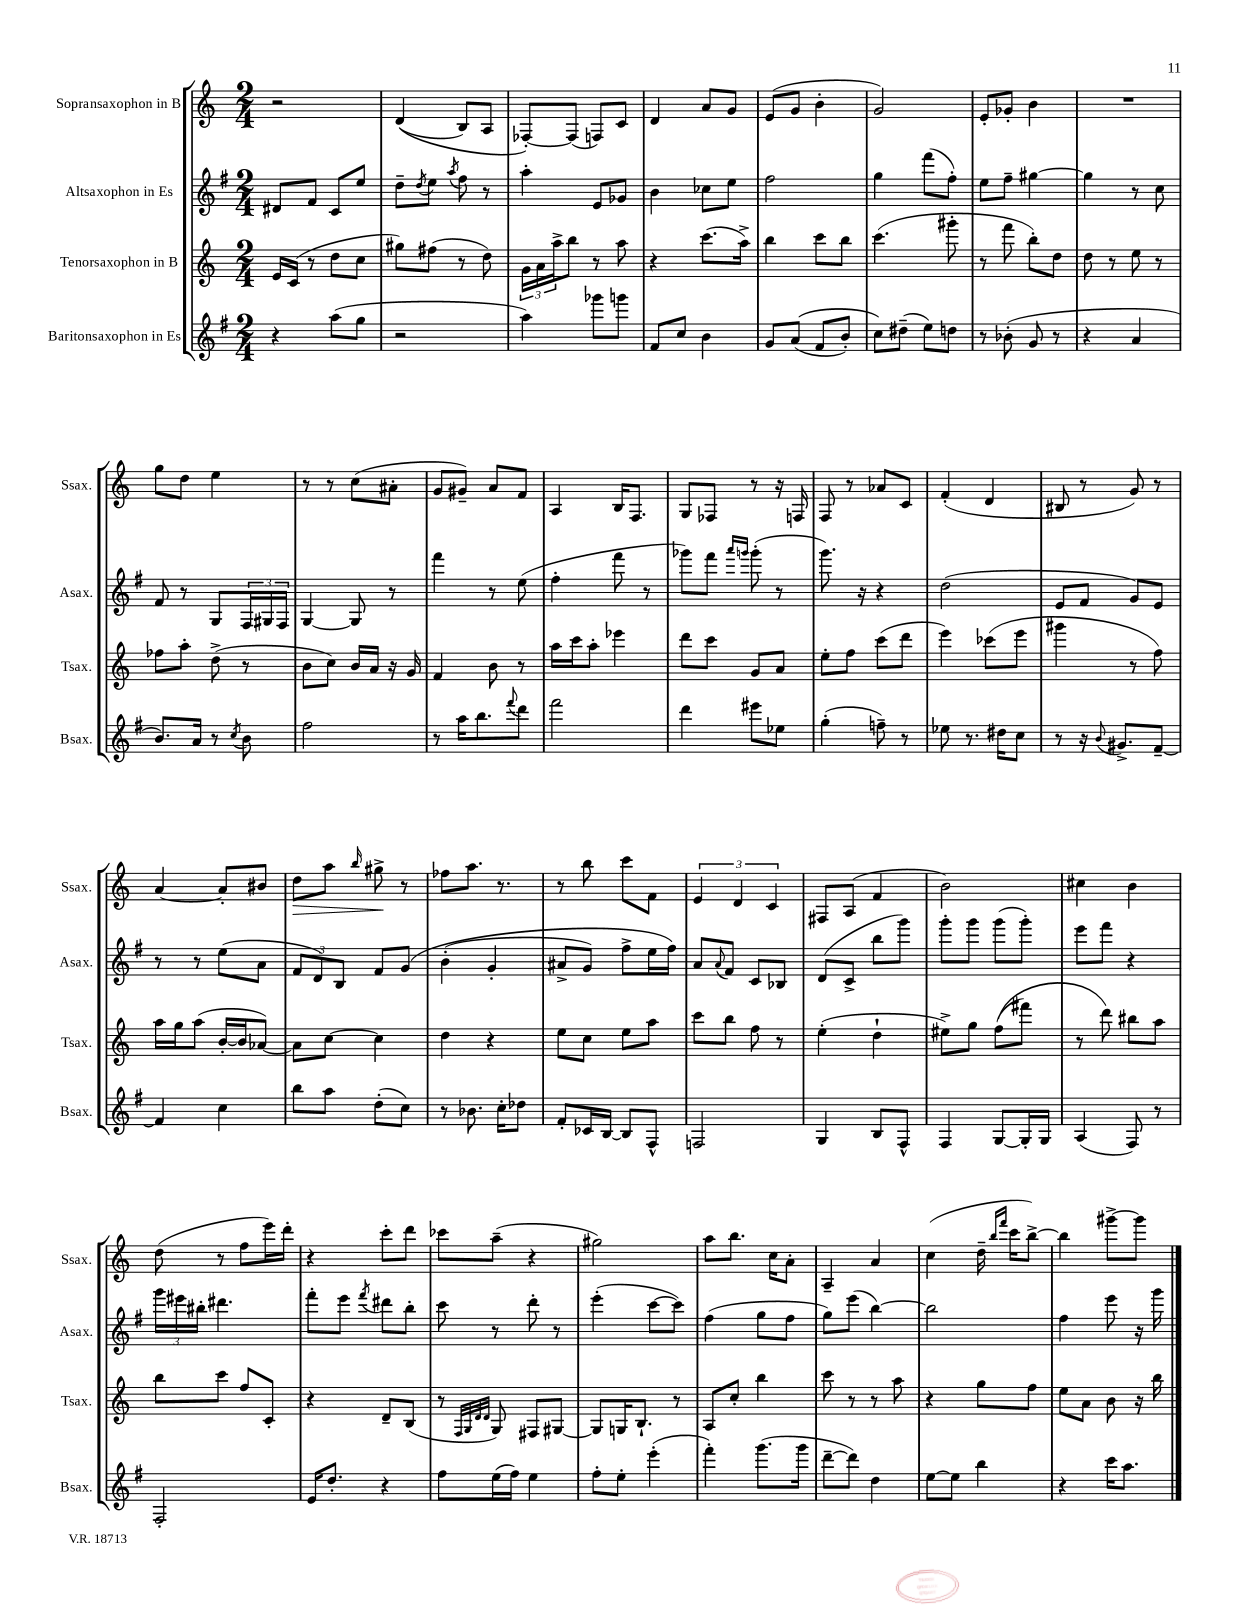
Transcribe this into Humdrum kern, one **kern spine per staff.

**kern	**kern	**kern	**kern	**dynam
*part4	*part3	*part2	*part1	*part1
*staff4	*staff3	*staff2	*staff1	*staff1
*I"Baritonsaxophon in Es	*I"Tenorsaxophon in B	*I"Altsaxophon in Es	*I"Sopransaxophon in B	*
*I'Bsax.	*I'Tsax.	*I'Asax.	*I'Ssax.	*
*clefG2	*clefG2	*clefG2	*clefG2	*
*k[f#]	*k[]	*k[f#]	*k[]	*
*M2/4	*M2/4	*M2/4	*M2/4	*
=1	=1	=1	=1	=1
4r	16e/LL	8d#X/L	2r	.
.	(16c/JJ	.	.	.
.	8r	8f#/J	.	.
(8aa\L	8dd\L	8c/L	.	.
8gg\J	8cc\J	8ee/J	.	.
=2	=2	=2	=2	=2
2r	8gg#X\L)	8dd~\L	((4d/	.
.	.	8qdd/	.	.
.	(8ff#X\J	8ee\J	.	.
.	.	8qaa/	.	.
.	8r	8ff#\	8B/L)	.
.	8dd\)	8r	8A/J	.
=3	=3	=3	=3	=3
4aa\)	24g\LL	4aa'\	[8F-X'/L)	.
.	24a\	.	.	.
.	24aa^\J	.	.	.
.	8bb\J	.	(8F-/J]	.
8ggg-X\L	8r	8e/L	8Fn/L)	.
8gggn\J	8aa\	8g-X/J	8c/J	.
=4	=4	=4	=4	=4
8f#/L	4r	4b\	4d/	.
8cc/J	.	.	.	.
4b\	(8.ccc\L	8cc-X\L	8a/L	.
.	.	8ee\J	8g/J	.
.	16aa^\Jk)	.	.	.
=5	=5	=5	=5	=5
8g/L	4bb\	2ff#\	(8e/L	.
((8a/J	.	.	8g/J	.
8f#/L	8ccc\L	.	4b'\	.
8b'/J)	8bb\J	.	.	.
=6	=6	=6	=6	=6
8cc\L)	(4.ccc\	4gg\	2g/)	.
(8dd#X~\J	.	.	.	.
8ee\L)	.	(8fff#\L	.	.
8ddn\J	8ggg#X'\	8ff#'\J)	.	.
=7	=7	=7	=7	=7
8r	8r	8ee\L	8e'/L	.
(8b-X'\	8fff\	8ff#~\J	8g-X'/J	.
8g/	8bb'\L)	[4gg#X\	4b\	.
8r	8dd\J	.	.	.
=8	=8	=8	=8	=8
4r	8dd\	4gg#\]	2r	.
.	8r	.	.	.
4a/	8ee\	8r	.	.
.	8r	8cc\	.	.
!!LO:LB:g=z
=9	=9	=9	=9	=9
8.b/L)	8ff-X\L	8f#/	8gg\L	.
.	8aa'\J	8r	8dd\J	.
16a/Jk	.	.	.	.
8r	(8dd^\	8G/L	4ee\	.
8qcc/	.	.	.	.
8b\	8r	24F#/L	.	.
.	.	24G#X/	.	.
.	.	24F#/JJ	.	.
=10	=10	=10	=10	=10
2ff#\	8b\L	[4G/	8r	.
.	8cc\J)	.	8r	.
.	16b/LL	8G/]	(8cc\L	.
.	16a/JJ	.	.	.
.	16r	8r	8a#X'\J	.
.	16g/	.	.	.
=11	=11	=11	=11	=11
8r	4f/	4fff#\	8g/L	.
16aa\KL	.	.	8g#X~/J)	.
8.bb\	.	.	.	.
.	8b\	8r	8a/L	.
8qqfff#/	.	.	.	.
8ddd\J	8r	(8ee\	8f/J	.
=12	=12	=12	=12	=12
2fff#\	16aa\LL	4ff#'\	4A/	.
.	16ccc\J	.	.	.
.	8aa'\J	.	.	.
.	4eee-X\	8fff#\	16B/KL	.
.	.	.	8.F/J	.
.	.	8r	.	.
=13	=13	=13	=13	=13
4ddd\	8ddd\L	8ggg-X\L)	8G/L	.
.	8ccc\J	8fff#\J	8F-X/J	.
.	.	16qqaaa/LL	.	.
.	.	16qqgggn/JJ	.	.
8eee#X\L	8g/L	(8ggg'\	8r	.
8ee-X\J	8a/J	8r	16r	.
.	.	.	16Fn/	.
=14	=14	=14	=14	=14
(4gg'\	8ee'\L	8.ggg\)	8F/	.
.	8ff\J	.	8r	.
.	.	16r	.	.
8ffn~\)	(8ccc\L	4r	8a-X/L	.
8r	8ddd\J	.	8c/J	.
=15	=15	=15	=15	=15
8ee-X\	4eee\)	(2dd\	(4f'/	.
8.r	.	.	.	.
.	(8ccc-X\L	.	4d/	.
16dd#X\KL	.	.	.	.
8cc\J	8eee\J	.	.	.
=16	=16	=16	=16	=16
8r	4ggg#X\	8e/L	8B#X/	.
16r	.	8f#/J	8r	.
8qqb/	.	.	.	.
8.g#X^/L	.	.	.	.
.	8r	8g/L)	8g/)	.
[8f#~/J	8ff\)	8e/J	8r	.
!!LO:LB:g=z
=17	=17	=17	=17	=17
4f#/]	16aa\LL	8r	[4a/	.
.	16gg\J	.	.	.
.	(8aa\J	8r	.	.
4cc\	[16b'/LL	(8ee\L	8a'/L]	.
.	16b/J]	.	.	.
.	[8a-X/J)	8a\J	8b#X/J	.
=18	=18	=18	=18	=18
!	!	!	!	!LO:HP:b
8bb\L	8a-\L]	12f#/L	8dd\L	>
.	.	12d/)	.	.
8aa\J	[8cc\J	.	8aa\J	.
.	.	12B/J	.	.
.	.	.	16qqbb/	.
(8dd'\L	4cc\]	8f#/L	8gg#X^\	.
8cc\J)	.	(8g/J	8r	]
=19	=19	=19	=19	=19
8r	4dd\	(4b'\	8ff-X\L	.
8.b-X\	.	.	8.aa\J	.
.	4r	4g'/	.	.
16cc'\KL	.	.	8.r	.
8dd-X\J	.	.	.	.
=20	=20	=20	=20	=20
8f#'/L	8ee\L	8a#X^/L	8r	.
16c-X/L	8cc\J	8g/J)	8bb\	.
[16B/JJ	.	.	.	.
8B/L]	8ee\L	8ff#^\L	8ccc\L	.
8F#^^/J	8aa\J	16ee\L	8f\J	.
.	.	16ff#\JJ)	.	.
=21	=21	=21	=21	=21
2Fn/	8ccc\L	8a/L	6e/	.
.	.	8qqa/	.	.
.	8bb\J	8f#/J	.	.
.	.	.	6d/	.
.	8ff\	8c/L	.	.
.	.	.	6c/	.
.	8r	8B-X/J	.	.
=22	=22	=22	=22	=22
4G/	(4ee'\	(8d/L	8F#X/L	.
.	.	8c^/J	(8A/J	.
8B/L	4dd`\	8bb\L	4f/	.
8F#^^/J	.	8ggg\J)	.	.
=23	=23	=23	=23	=23
4F#/	8ee#X^\L)	8ggg'\L	2b\)	.
.	8gg\J	8ggg\J	.	.
[8G/L	((8ff\L	(8ggg\L	.	.
16G'/L]	8fff#X\J)	8ggg'\J)	.	.
16G/JJ	.	.	.	.
=24	=24	=24	=24	=24
(4A/	8r	8eee\L	4cc#X\	.
.	8ddd\)	8fff#\J	.	.
8F#/)	8bb#X\L	4r	4b\	.
8r	8aa\J	.	.	.
!!LO:LB:g=z
=25	=25	=25	=25	=25
2F#'/	8bb\L	24ggg\LL	(8dd\	.
.	.	24eee#X\	.	.
.	.	24bb#X'\JJ	.	.
.	8ccc\J	4.ddd#X\	8r	.
.	8ff/L	.	8ff\L	.
.	8c'/J	.	16eee\L)	.
.	.	.	16ddd'\JJ	.
=26	=26	=26	=26	=26
16e/KL	4r	8fff#'\L	4r	.
8.dd'/J	.	.	.	.
.	.	8eee\J	.	.
.	.	8qfff#/	.	.
4r	8d~/L	8ddd#X\L	8ccc'\L	.
.	(8B/J	8bb'\J	8ddd\J	.
=27	=27	=27	=27	=27
8ff#\L	8r	8ccc\	8ccc-X\L	.
.	32qqF/LLL	.	.	.
.	32qqG/	.	.	.
.	32qqd/	.	.	.
.	32qqd/JJJ	.	.	.
(16ee\L	8G/)	8r	(8aa~\J	.
16ff#\JJ)	.	.	.	.
4ee\	8F#X/L	8ddd'\	4r	.
.	[8G#X/J	8r	.	.
=28	=28	=28	=28	=28
8ff#'\L	8G#/L]	(4eee'\	2gg#X\)	.
8ee'\J	16Gn/K	.	.	.
.	8.B`/J	.	.	.
(4eee'\	.	[8ccc\L	.	.
.	8r	8ccc\J])	.	.
=29	=29	=29	=29	=29
4fff#'\)	8A/L	(4ff#\	8aa\L	.
.	8cc'/J	.	8.bb\J	.
(8.ggg\L	4bb\	8gg\L	.	.
.	.	.	16cc\KL	.
.	.	8ff#\J	8a'\J	.
16ggg\Jk	.	.	.	.
=30	=30	=30	=30	=30
[8ddd~\L	8ccc\	8gg\L)	4A~/	.
8ddd\J])	8r	(8eee\J	.	.
4dd\	8r	[4bb\)	4a/	.
.	8aa\	.	.	.
=31	=31	=31	=31	=31
[8ee\L	4r	2bb\]	(4cc\	.
8ee\J]	.	.	.	.
4bb\	8gg\L	.	16dd~\	.
.	.	.	16qqbb/LL	.
.	.	.	16qqfff/JJ	.
.	.	.	16ccc\KL	.
.	8ff\J	.	[8bb^\J)	.
=32	=32	=32	=32	=32
4r	8ee\L	4ff#\	4bb\]	.
.	8a\J	.	.	.
16ccc\KL	8b\	8eee\	[8ggg#X^\L	.
8.aa\J	.	.	.	.
.	16r	16r	8ggg#\J]	.
.	16bb\	16ggg\	.	.
==	==	==	==	==
*-	*-	*-	*-	*-
